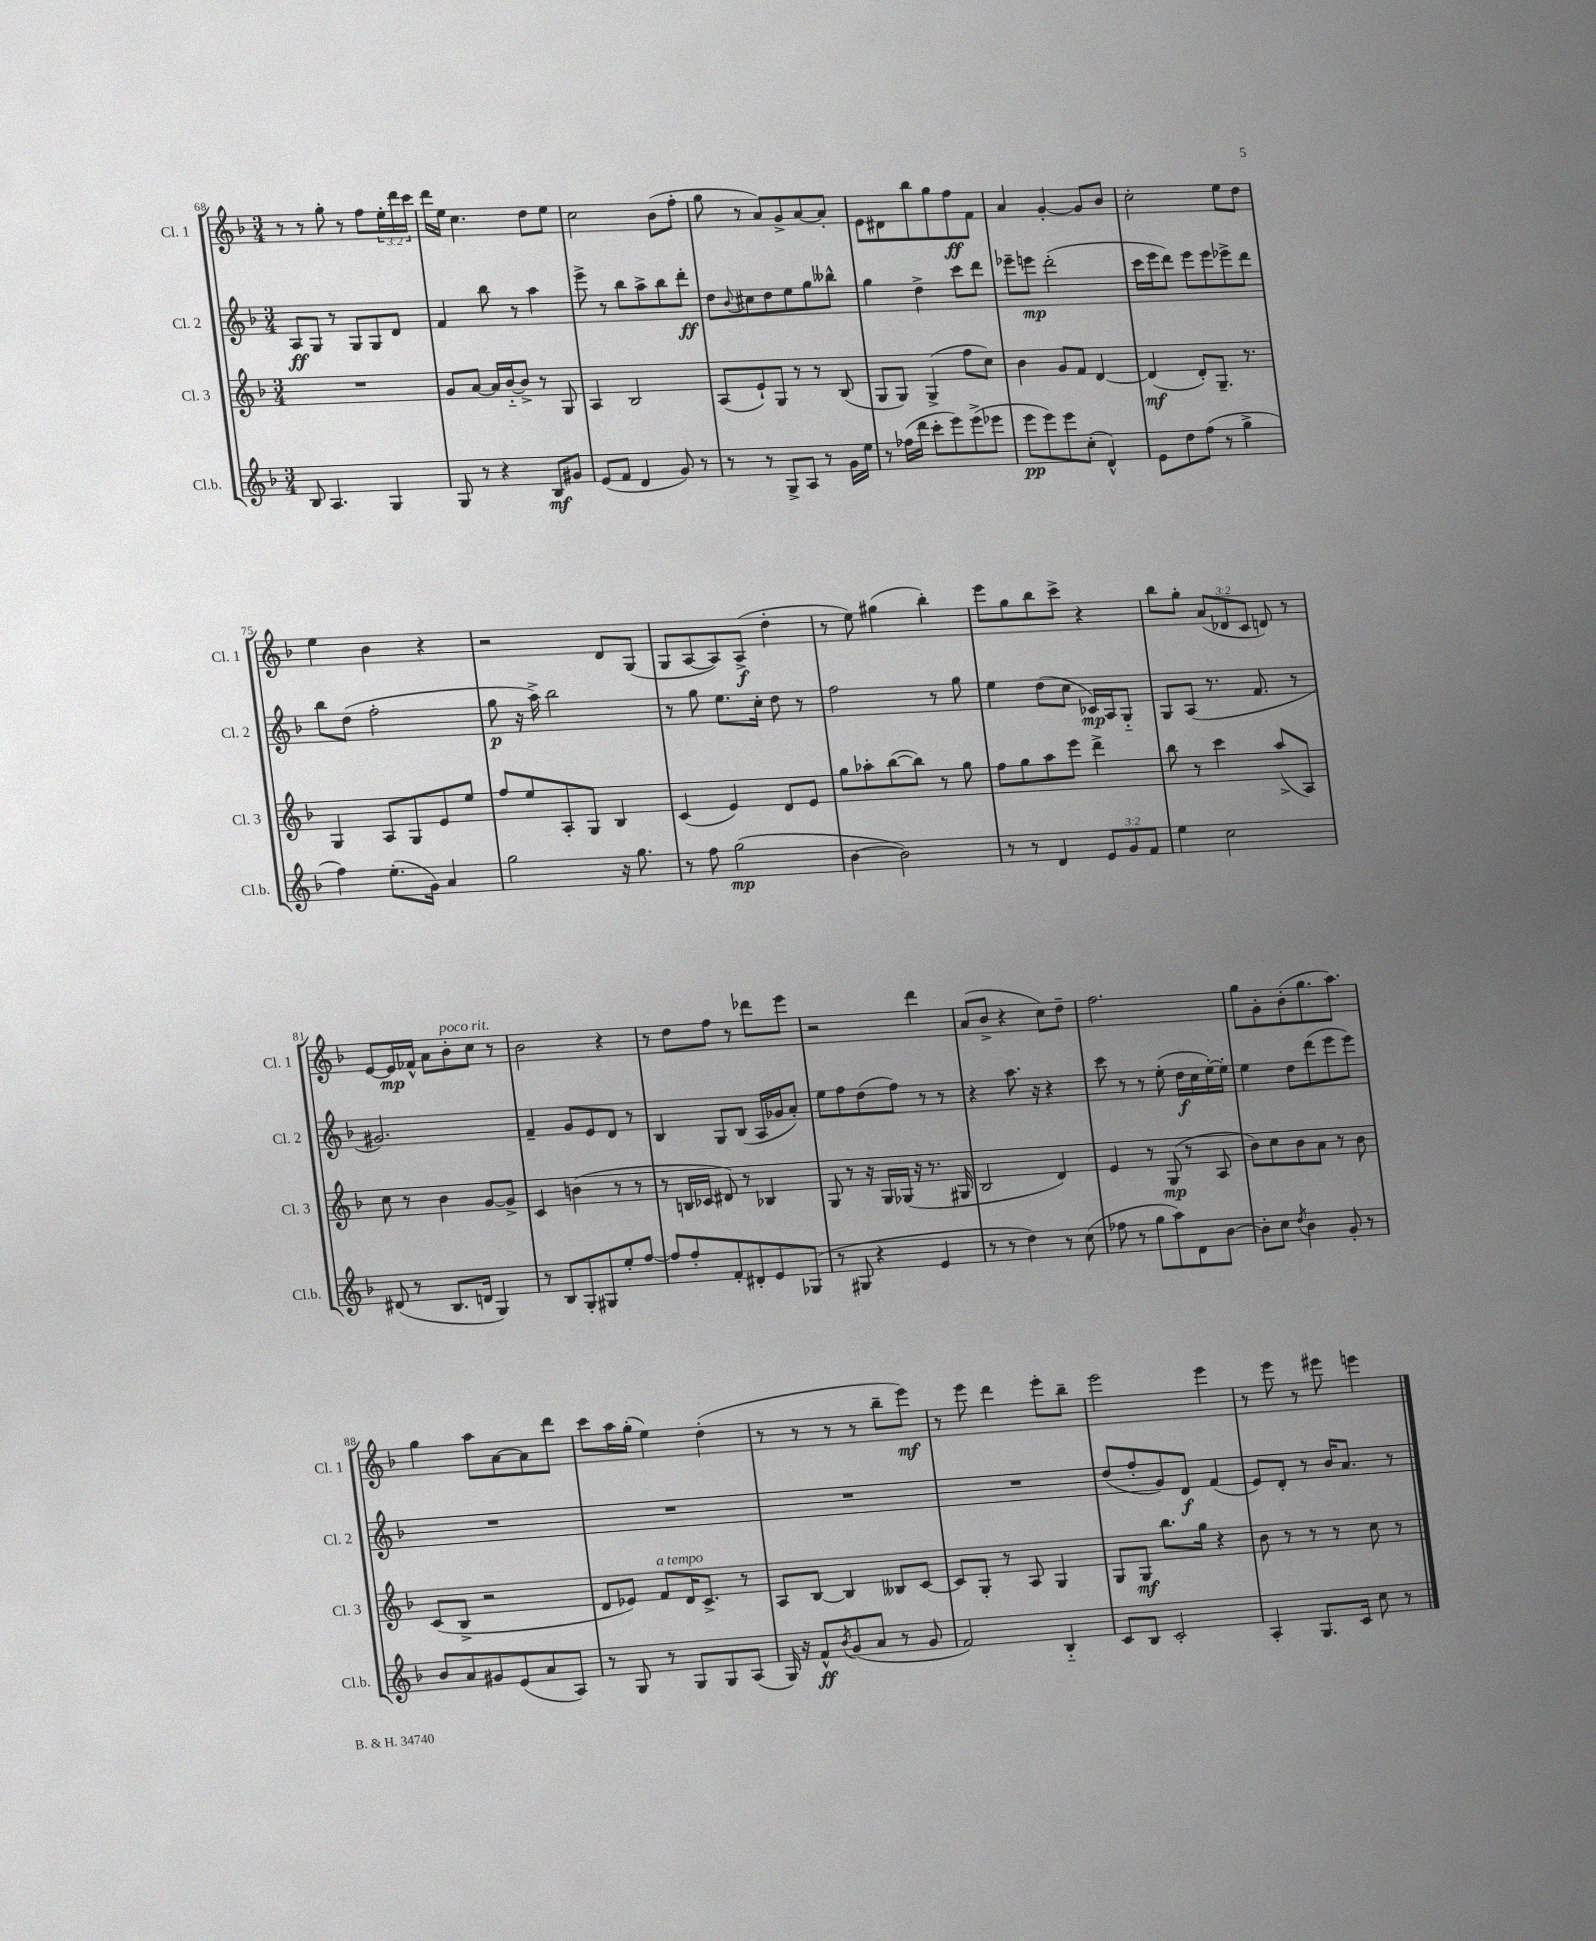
<<
\new StaffGroup <<
\new Staff = "s0" \with { instrumentName = "Cl. 1" shortInstrumentName = "Cl. 1" } {
    \clef treble \key f \major \numericTimeSignature \time 3/4 \override Staff.TupletNumber.text = #tuplet-number::calc-fraction-text
    r8 r8 g''8-. r8 f''8 \tuplet 3/2 { e''16-. d'''16 c'''16 } |
    d'''16 e''16 c''4. d''8 e''8 |
    c''2 bes'8( f''8-. |
    g''8 r8 a'8) g'8-> a'8~ a'8-. |
    e'8 dis'8 bes''8 g''8 f''8\ff f'8 |
    a'4 g'4~-. g'8 bes'8 |
    c''2-. e''8 d''8 |
    e''4 bes'4 r4 |
    r2 d'8 g8( |
    g8 a8~ a8) a8->\f( d''4-. |
    r8 e''8) gis''4( bes''4-.) |
    e'''8 g''8 bes''8 c'''8-> r4 |
    bes''8 g''8-. \tuplet 3/2 { a'8( des'8 c'8 } d'8) r8 |
    e'8~ e'16\mp fes'16-^ a'8 bes'8-.^\markup { \italic "poco rit." } c''8 r8 |
    bes'2 r4 |
    r8 d''8 f''8 r8 des'''8 e'''8 |
    r2 d'''4 |
    a'8( bes'8-> r4 c''8) d''8-- |
    f''2. |
    g''8 g'8-. bes'8-.( g''8. a''8.) |
    g''4 a''8 a'8~ a'8 d'''8 |
    c'''8 a''16 g''16-.( e''4) d''4-.( |
    r8 r8 r8 r8 bes''8-- e'''8\mf) |
    r8 e'''8 d'''4 e'''8-. bes''8-- |
    e'''2 e'''4 |
    r8 e'''8 r8 eis'''8 e'''4 \bar "|." |
}
\new Staff = "s1" \with { instrumentName = "Cl. 2" shortInstrumentName = "Cl. 2" } {
    \clef treble \key f \major \numericTimeSignature \time 3/4
    a8\ff g8 r8 g8 g8 d'8 |
    f'4 bes''8 r8 a''4 |
    e'''8-> r8 bes''8 a''8-> bes''8 d'''8-.\ff |
    d''8 \appoggiatura { bes'8 } cis''8 d''8 e''8 g''8 beses''8-^ |
    g''4 d''4-> c'''8 d'''8 |
    ees'''8-- e'''8\mp d'''2-.( |
    c'''16 e'''16 d'''8) e'''8 e'''8 ees'''8-> d'''8 |
    bes''8 d''8( f''2-. |
    g''8\p r16 a''16->) bes''2 |
    r8 g''8 e''8. c''16-. d''8 r8 |
    f''2 r8 g''8 |
    e''4 d''8( c''8 ces'16\mp) a16 g8-_ |
    g8 a8( r8. f'8. r8 |
    gis'2.) |
    f'4-- g'8 e'8 d'8 r8 |
    bes4 g8 bes8( a16 ges'16 a'8-.) |
    e''8 f''8 d''8( f''8) r8 r8 |
    r4 a''8. r16 r4 |
    c'''8 r8 r8 e''8-.( d''16\f c''16 e''16~-.) e''16-. |
    e''4 d''8 d'''8( e'''8 e'''8) |
    R2. |
    R2. |
    R2. |
    R2. |
    d''8( f''8-. g'8) d'8\f f'4( |
    e'8) d'8-. r8 bes'16 a'8. r8 \bar "|." |
}
\new Staff = "s2" \with { instrumentName = "Cl. 3" shortInstrumentName = "Cl. 3" } {
    \clef treble \key f \major \numericTimeSignature \time 3/4
    R2. |
    g'8 a'8~ a'16 bes'16~-_ bes'8-> r8 g8 |
    a4 bes2 |
    a8( e'8-!) g8 r8 r8 bes8( |
    g8 g8) g4->( f''8 c''8) |
    bes'4 g'8 f'8 d'4~ |
    d'4\mf( d'8-.) g8.-- r8. |
    g4 a8 g8 e'8 e''8 |
    f''8 e''8 a8-. g8 bes4 |
    c'4( e'4) d'8 e'8 |
    g''8 aes''8-. bes''8~( bes''8) r8 g''8 |
    f''8 g''8 a''8 e'''8 d'''4-> |
    bes''8 r8 c'''4 a''8->( a8) |
    c''8 r8 bes'4 g'8~ g'8-> |
    c'4 b'4( r8 r8 |
    r8 b16 ces'16 dis'8) r8 bes4 |
    g8 r8 r16 g16 ges16( r16 r8. gis16 |
    bes2 d'4) |
    e'4 r8 g8\mp( r8 a8 |
    bes'8) c''8 bes'8 a'8 r8 bes'8 |
    c'8( bes8-> r2 |
    d'8 ees'8) f'8^\markup { \italic "a tempo" } d'16 c'8.-> r8 |
    a8 bes8~ bes4 beses8 c'8~ |
    c'8 g8-. r8 a8 g4 |
    g8 g8\mf bes''8. g''16 r4 |
    bes'8 r8 r8 r8 c''8 r8 \bar "|." |
}
\new Staff = "s3" \with { instrumentName = "Cl.b." shortInstrumentName = "Cl.b." } {
    \clef treble \key f \major \numericTimeSignature \time 3/4 \override Staff.TupletNumber.text = #tuplet-number::calc-fraction-text
    bes8 a4. g4 |
    g8 r8 r4 bes8\mf gis'8 |
    e'8( f'8 d'4 g'8) r8 |
    r8 r8 g8-> a8 r8 g'16 e''16 |
    r8 fes''16( d'''16 c'''8-. e'''8) e'''8->( ees'''8 |
    e'''8\pp e'''8) e'''8 c''8-.( d'4-^) |
    e'8 d''8 f''8( r8 g''4-> |
    f''4) e''8.-.( g'16) a'4 |
    g''2 r16 g''8. |
    r8 f''8 g''2\mp( |
    bes'4~ bes'2) |
    r8 r8 d'4 \tuplet 3/2 { e'8 g'8 f'8 } |
    e''4 c''2 |
    dis'8( r8 bes8. d'16 g4) |
    r8 bes8 g8-. gis8 e''8-. f''8~ |
    f''8 f''8-. f'8-. dis'8-. e'8 ges8( |
    r8 gis8 r4 e'4 |
    r8 r8 d''4) r8 c''8( |
    fes''8 r8 g''8 a''8) d'8 bes'8~ |
    bes'8-. c''8 \acciaccatura { d''8 } bes'4 g'8-. r8 |
    bes'8 a'8 gis'8 e'8( a'8 a8) |
    r8 g8 r8 g8 g8 a8( |
    g16) r16 f'8-^\ff \acciaccatura { bes'8 } g'8( a'8 r8 g'8 |
    f'2) bes4-_ |
    c'8 bes8 c'2-. |
    a4-. g8. c'16 c''8 r8 \bar "|." |
}
>>
>>
\layout { \context { \Score currentBarNumber = #68 } }
